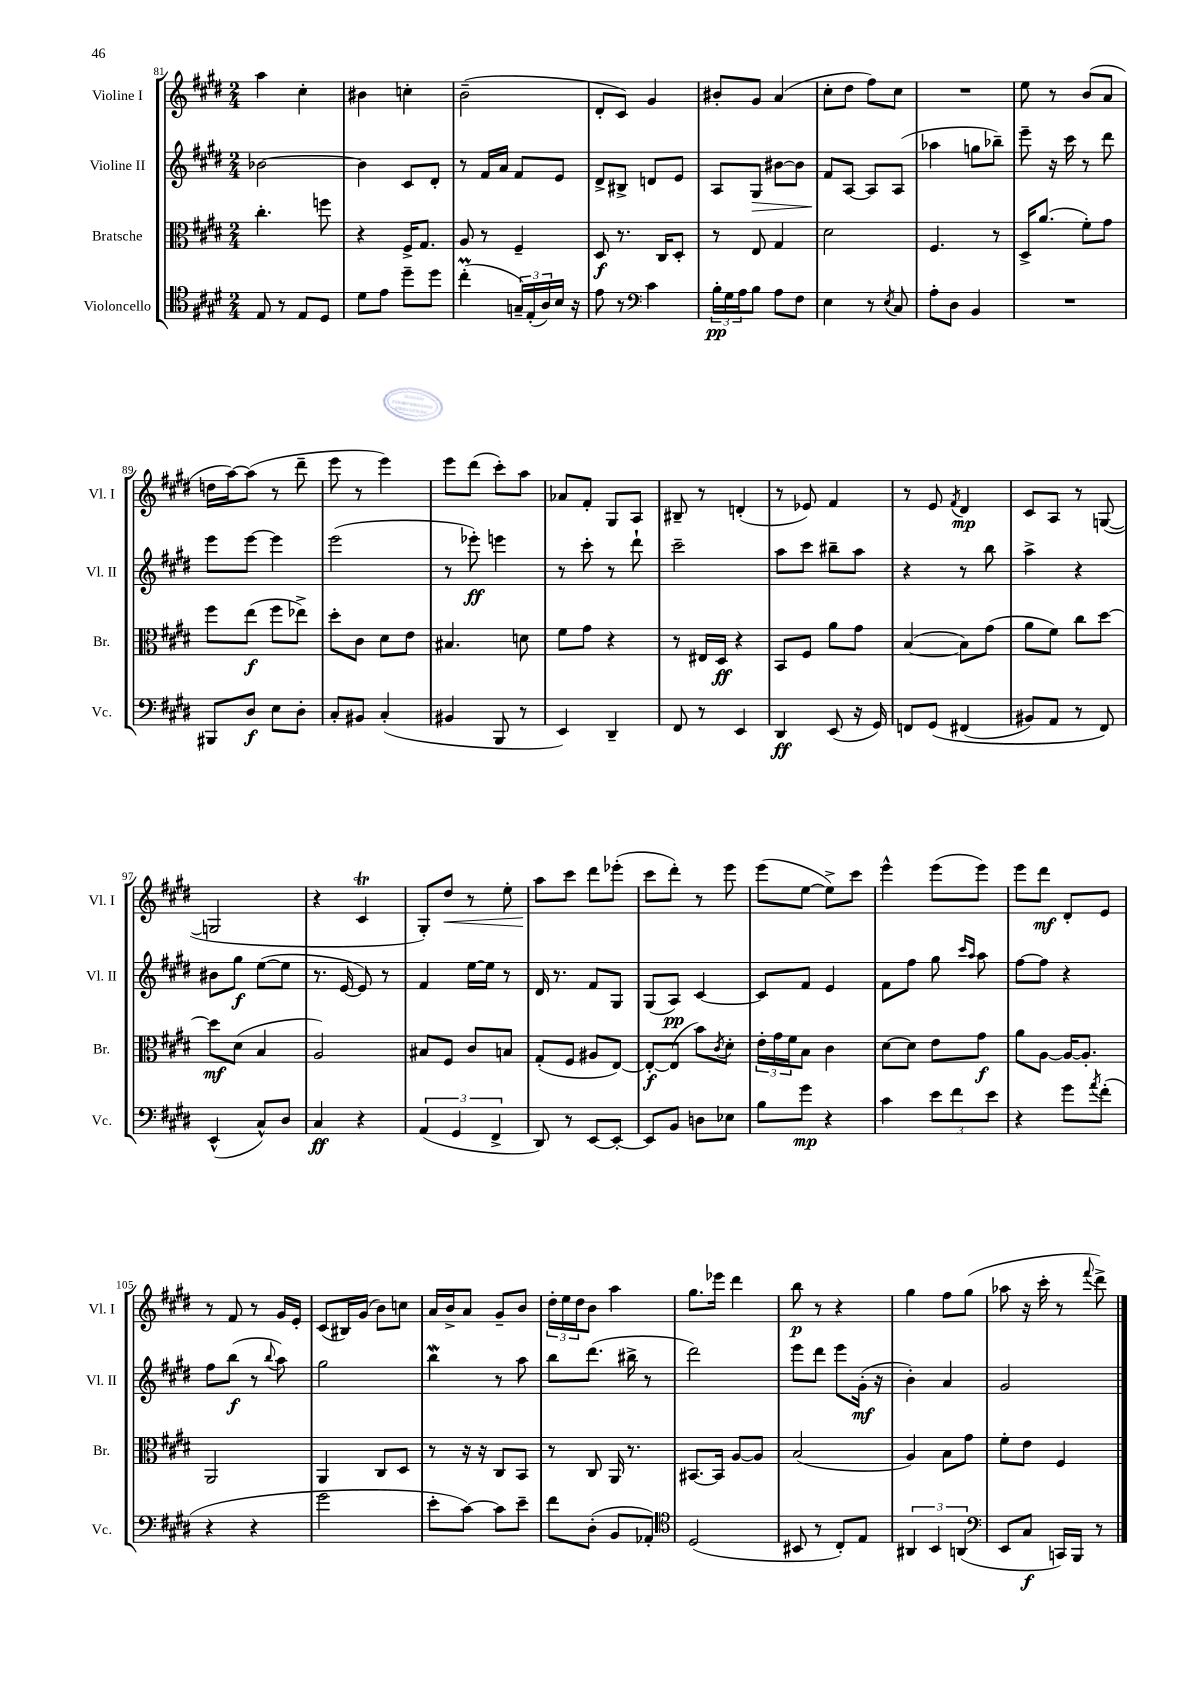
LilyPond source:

<<
\new StaffGroup <<
\new Staff = "s0" \with { instrumentName = "Violine I" shortInstrumentName = "Vl. I" } {
    \clef treble \key e \major \numericTimeSignature \time 2/4
    a''4 cis''4-. |
    bis'4 c''4-. |
    b'2--( |
    dis'8-. cis'8) gis'4 |
    bis'8-. gis'8 a'4( |
    cis''8-. dis''8 fis''8) cis''8 |
    R2 |
    e''8 r8 b'8( a'8 |
    d''16 a''16~) a''8( r8 dis'''8-- |
    e'''8 r8 e'''4) |
    e'''8 dis'''8( cis'''8-.) a''8 |
    aes'8 fis'8-. gis8 a8 |
    bis8-- r8 d'4-.( |
    r8 ees'8) fis'4 |
    r8 e'8 \acciaccatura { fis'8 } dis'4\mp |
    cis'8 a8 r8 g8~( |
    g2 |
    r4 cis'4\trill |
    gis8-.) dis''8\< r8 e''8-. |
    a''8\! cis'''8 dis'''8 ees'''8-.( |
    cis'''8 dis'''8-.) r8 e'''8 |
    e'''8( e''8~ e''8->) cis'''8 |
    e'''4-^ e'''8( e'''8) |
    e'''8 dis'''8\mf dis'8-. e'8 |
    r8 fis'8 r8 gis'16 e'16-. |
    cis'8( bis16) gis'16( b'8) c''8 |
    a'16 b'16-> a'8 gis'8-- b'8 |
    \tuplet 3/2 { dis''16-. e''16 dis''16 } b'8 a''4 |
    gis''8. ees'''16 dis'''4 |
    b''8\p r8 r4 |
    gis''4 fis''8 gis''8( |
    aes''8 r16 cis'''16-. r8 \appoggiatura { fis'''8 } dis'''8->) \bar "|." |
}
\new Staff = "s1" \with { instrumentName = "Violine II" shortInstrumentName = "Vl. II" } {
    \clef treble \key e \major \numericTimeSignature \time 2/4
    bes'2~ |
    bes'4 cis'8 dis'8-. |
    r8 fis'16 a'16 fis'8 e'8 |
    dis'8-> bis8-> d'8 e'8 |
    a8 gis8\> bis'8~ bis'8 |
    fis'8\! a8~ a8 a8( |
    aes''4 g''8 bes''8--) |
    e'''8-- r16 cis'''16 r8 dis'''8 |
    e'''8 e'''8~ e'''4 |
    e'''2( |
    r8 ees'''8-.\ff) e'''4 |
    r8 cis'''8-. r8 dis'''8-! |
    cis'''2-- |
    a''8 cis'''8 bis''8-- a''8 |
    r4 r8 b''8 |
    a''4-> r4 |
    bis'8 gis''8\f e''8~( e''8 |
    r8. e'16~ e'8) r8 |
    fis'4 e''16~ e''16 r8 |
    dis'16 r8. fis'8 gis8 |
    gis8( a8\pp) cis'4~ |
    cis'8 fis'8 e'4 |
    fis'8 fis''8 gis''8 \grace { cis'''16 a''16 } a''8 |
    fis''8~ fis''8 r4 |
    fis''8 b''8\f( r8 \appoggiatura { b''8 } a''8) |
    gis''2 |
    b''4\mordent r8 a''8 |
    b''8 dis'''8.( bis''16-> r8 |
    dis'''2) |
    e'''8 dis'''8 e'''8 gis'16-.\mf( r16 |
    b'4-.) a'4 |
    gis'2 \bar "|." |
}
\new Staff = "s2" \with { instrumentName = "Bratsche" shortInstrumentName = "Br." } {
    \clef alto \key e \major \numericTimeSignature \time 2/4
    cis''4.-. f''8 |
    r4 fis16-> gis8. |
    a8 r8 fis4-- |
    dis8\f r8. cis16 dis8-. |
    r8 e8 gis4 |
    dis'2 |
    fis4. r8 |
    dis16-> a'8.( fis'8-.) gis'8 |
    fis''8 e''8\f( fis''8 ees''8->) |
    dis''8-. cis'8 dis'8 e'8 |
    bis4. d'8 |
    fis'8 gis'8 r4 |
    r8 eis16 dis16\ff r4 |
    b,8 fis8 a'8 gis'8 |
    b4~( b8) gis'8( |
    a'8 fis'8) cis''8 dis''8~ |
    dis''8\mf dis'8( b4 |
    a2) |
    bis8 fis8 cis'8 b8 |
    gis8-.( fis8 ais8 e8~) |
    e8~-.\f e8( b'8) \acciaccatura { cis'8 } dis'8-. |
    \tuplet 3/2 { e'16-. gis'16 fis'16 } b8 cis'4 |
    dis'8~ dis'8 e'8 gis'8\f |
    a'8 a8~ a16~ a8.-. |
    a,2 |
    a,4 cis8 dis8 |
    r8 r16 r16 cis8 b,8 |
    r8 cis8 a,16 r8. |
    bis,8.~ bis,16 a8~ a8 |
    b2( |
    a4) b8 gis'8 |
    fis'8-. e'8 fis4 \bar "|." |
}
\new Staff = "s3" \with { instrumentName = "Violoncello" shortInstrumentName = "Vc." } {
    \clef tenor \key e \major \numericTimeSignature \time 2/4
    e8 r8 e8 dis8 |
    dis'8 e'8 dis''8-- dis''8 |
    cis''4-.\prall( \tuplet 3/2 { g16--) e16-.( a16) } b16 r16 |
    e'8 r8 \clef bass cis'4 |
    \tuplet 3/2 { b16-.\pp gis16 a16 } b8 a8 fis8 |
    e4 r8 \acciaccatura { e8 } cis8 |
    a8-. dis8 b,4 |
    R2 |
    bis,,8 dis8\f e8 dis8-. |
    cis8-. bis,8 cis4-.( |
    bis,4 b,,8 r8 |
    e,4) dis,4-- |
    fis,8 r8 e,4 |
    dis,4\ff e,8( r16 gis,16) |
    f,8 gis,8\( fis,4( |
    bis,8) a,8 r8 fis,8\) |
    e,4-^( cis8-^) dis8 |
    cis4\ff r4 |
    \tuplet 3/2 { a,4( gis,4 fis,4-> } |
    dis,8) r8 e,8~ e,8~-. |
    e,8 b,8 d8 ees8 |
    b8 gis'8\mp r4 |
    cis'4 \tuplet 3/2 { e'8 fis'8 e'8 } |
    r4 gis'8 \acciaccatura { a'8 } fis'8-.( |
    r4 r4 |
    gis'2 |
    e'8-. cis'8~) cis'8 e'8-- |
    fis'8 dis8-.( b,8 aes,8-.) |
    \clef tenor dis2( |
    bis,8 r8 cis8-.) e8 |
    \tuplet 3/2 { ais,4 b,4 a,4( } |
    \clef bass e,8 cis8\f c,16) b,,16 r8 \bar "|." |
}
>>
>>
\layout { \context { \Score currentBarNumber = #81 } }
